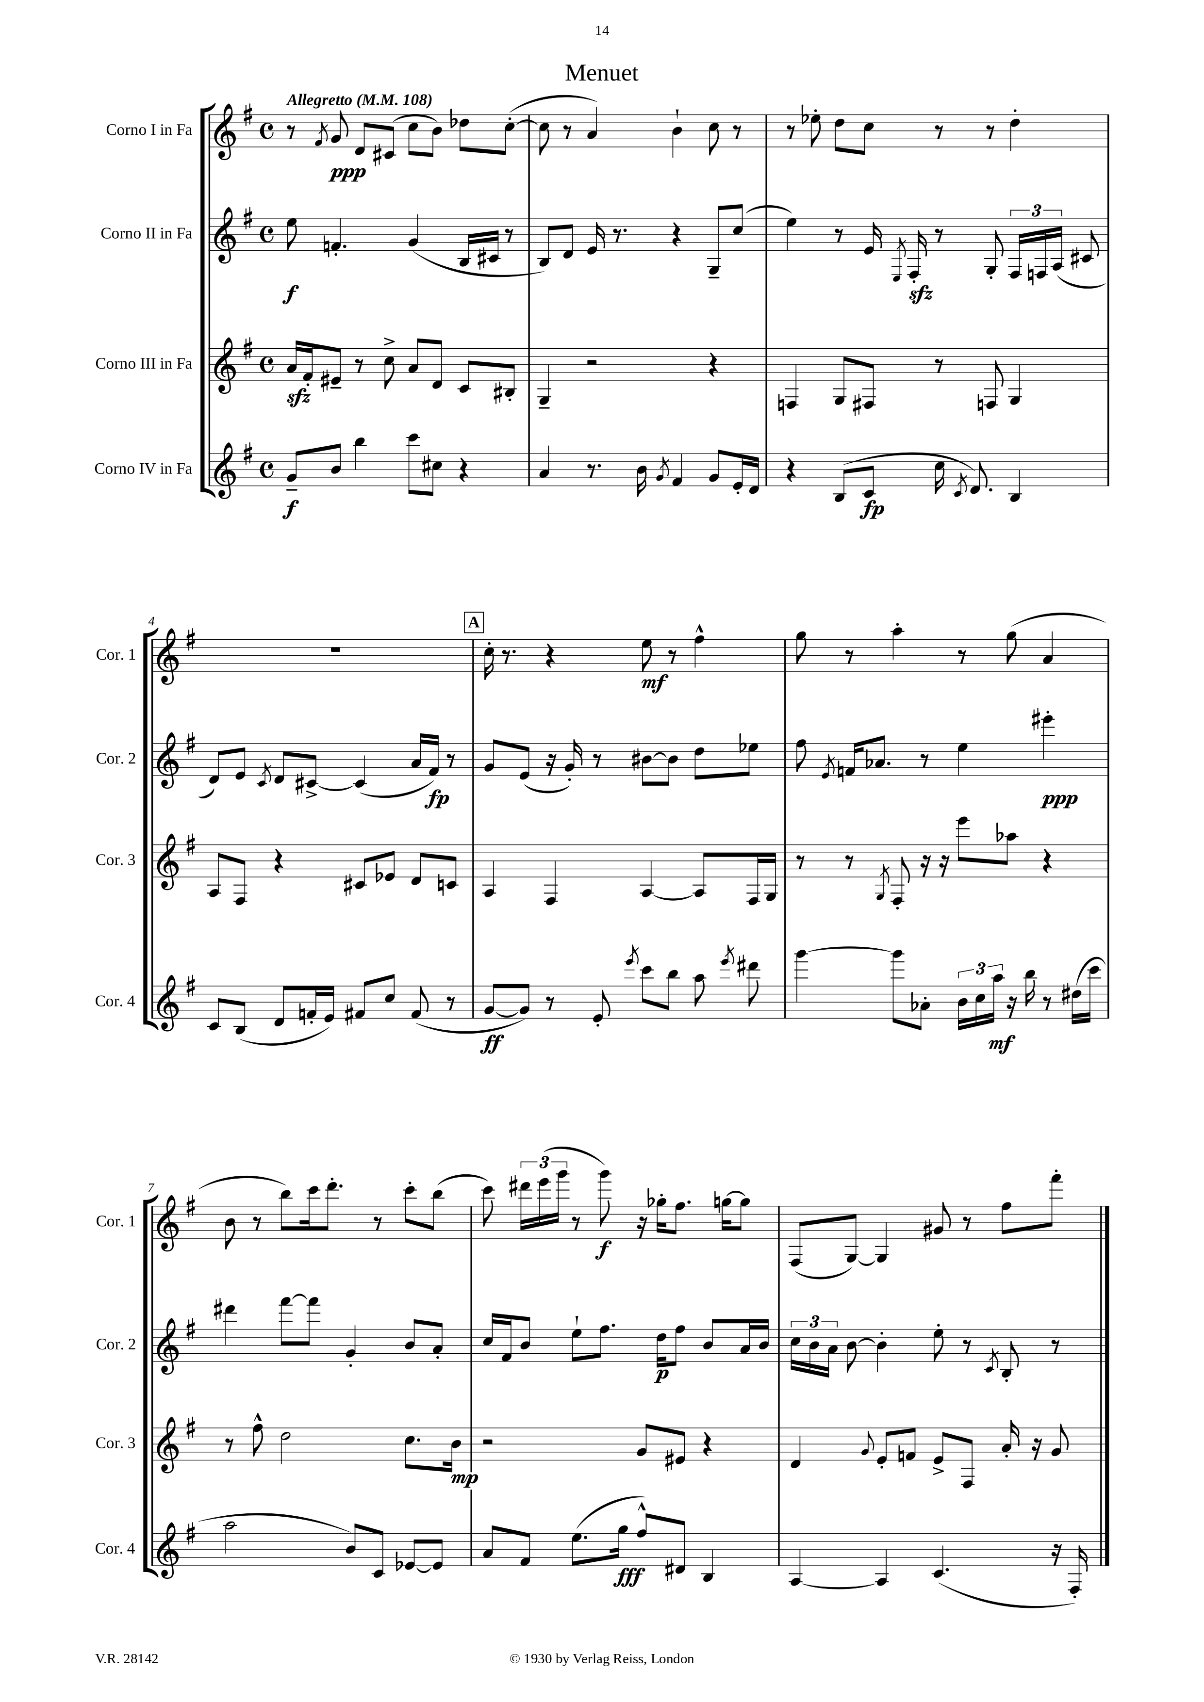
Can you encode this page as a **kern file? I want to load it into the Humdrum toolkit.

**kern	**dynam	**kern	**dynam	**kern	**dynam	**kern	**dynam
*part4	*part4	*part3	*part3	*part2	*part2	*part1	*part1
*staff4	*staff4	*staff3	*staff3	*staff2	*staff2	*staff1	*staff1
*I"Corno IV in Fa	*	*I"Corno III in Fa	*	*I"Corno II in Fa	*	*I"Corno I in Fa	*
*I'Cor. 4	*	*I'Cor. 3	*	*I'Cor. 2	*	*I'Cor. 1	*
*clefG2	*	*clefG2	*	*clefG2	*	*clefG2	*
*k[f#]	*	*k[f#]	*	*k[f#]	*	*k[f#]	*
*M4/4	*	*M4/4	*	*M4/4	*	*M4/4	*
*met(c)	*	*met(c)	*	*met(c)	*	*met(c)	*
*MM108	*	*MM108	*	*MM108	*	*MM108	*
=1	=1	=1	=1	=1	=1	=1	=1
!	!	!	!	!	!	!LO:TX:a:B:t=Allegretto	!
8g~/L	f	16azz/LL	.	8ee\	f	8r	.
.	.	16f#'/J	.	.	.	.	.
.	.	.	.	.	.	8qf#/	.
8b/J	.	8e#X~/J	.	4.fn'/	.	8g/	ppp
4bb\	.	8r	.	.	.	8d/L	.
.	.	8cc^\	.	.	.	(8c#X/J	.
8ccc\L	.	8a/L	.	(4g/	.	8cc\L	.
8cc#X\J	.	8d/J	.	.	.	8b\J)	.
4r	.	8c/L	.	16B/LL	.	8dd-X\L	.
.	.	.	.	16c#X/JJ	.	.	.
.	.	8B#X'/J	.	8r	.	([8cc'\J	.
=2	=2	=2	=2	=2	=2	=2	=2
4a/	.	4G~/	.	8B/L)	.	8cc\]	.
.	.	.	.	8d/J	.	8r	.
8.r	.	2r	.	16e/	.	4a/)	.
.	.	.	.	8.r	.	.	.
16b\	.	.	.	.	.	.	.
8qg/	.	.	.	.	.	.	.
4f#/	.	.	.	4r	.	4b`\	.
8g/L	.	4r	.	8G~/L	.	8cc\	.
16e'/L	.	.	.	(8cc/J	.	8r	.
16d/JJ	.	.	.	.	.	.	.
=3	=3	=3	=3	=3	=3	=3	=3
4r	.	4Fn/	.	4ee\)	.	8r	.
.	.	.	.	.	.	8ee-X'\	.
(8B/L	.	8G/L	.	8r	.	8dd\L	.
8c/J	fp	8F#X/J	.	16e/	.	8cc\J	.
.	.	.	.	8qE/	.	.	.
.	.	.	.	16F#zz'/	.	.	.
16cc\	.	8r	.	8r	.	8r	.
8qc/	.	.	.	.	.	.	.
8.d/)	.	.	.	.	.	.	.
.	.	8Fn/	.	8G'/	.	8r	.
4B/	.	4G/	.	24F#/LL	.	4dd'\	.
.	.	.	.	24Fn/	.	.	.
.	.	.	.	(24A/JJ	.	.	.
.	.	.	.	8c#X/	.	.	.
!!LO:LB:g=z
=4	=4	=4	=4	=4	=4	=4	=4
8c/L	.	8A/L	.	8d/L)	.	1r	.
(8B/J	.	8F#/J	.	8e/J	.	.	.
.	.	.	.	8qc/	.	.	.
8d/L	.	4r	.	8d/L	.	.	.
16fn'/L	.	.	.	[8c#X^/J	.	.	.
16e/JJ)	.	.	.	.	.	.	.
8f#X/L	.	8c#X/L	.	(4c#/]	.	.	.
8cc/J	.	8e-X/J	.	.	.	.	.
(8f#/	.	8d/L	.	16a/LL	.	.	.
.	.	.	.	16f#/JJ)	fp	.	.
8r	.	8cn/J	.	8r	.	.	.
!!LO:REH:place=s1:t=A
=5	=5	=5	=5	=5	=5	=5	=5
[8g/L	ff	4A/	.	8g/L	.	16cc'\	.
.	.	.	.	.	.	8.r	.
8g/J])	.	.	.	(8e/J	.	.	.
8r	.	4F#/	.	16r	.	4r	.
.	.	.	.	16g'/)	.	.	.
8e'/	.	.	.	8r	.	.	.
8qeee/	.	.	.	.	.	.	.
8ccc\L	.	[4A/	.	[8b#X\L	.	8ee\	mf
8bb\J	.	.	.	8b#\J]	.	8r	.
8aa\	.	8A/L]	.	8dd\L	.	4ff#^^\	.
8qeee/	.	.	.	.	.	.	.
8ddd#X\	.	16F#/L	.	8ee-X\J	.	.	.
.	.	16G/JJ	.	.	.	.	.
=6	=6	=6	=6	=6	=6	=6	=6
[4ggg\	.	8r	.	8ff#\	.	8gg\	.
.	.	.	.	8qe/	.	.	.
.	.	8r	.	16fn/KL	.	8r	.
.	.	.	.	8.a-X/J	.	.	.
.	.	8qG/	.	.	.	.	.
8ggg\L]	.	8F#'/	.	.	.	4aa'\	.
8a-X'\J	.	16r	.	8r	.	.	.
.	.	16r	.	.	.	.	.
24b\LL	.	8eee\L	.	4ee\	.	8r	.
24cc\	.	.	.	.	.	.	.
24aa\JJ	mf	.	.	.	.	.	.
16r	.	8aa-X\J	.	.	.	(8gg\	.
16bb\	.	.	.	.	.	.	.
8r	.	4r	.	4eee#X'\	ppp	4a/	.
(16dd#X\LL	.	.	.	.	.	.	.
16ccc\JJ	.	.	.	.	.	.	.
!!LO:LB:g=z
=7	=7	=7	=7	=7	=7	=7	=7
2aa\	.	8r	.	4ddd#X\	.	8b\	.
.	.	8ff#^^\	.	.	.	8r	.
.	.	2dd\	.	[8fff#\L	.	8bb\L)	.
.	.	.	.	8fff#\J]	.	16ccc\k	.
.	.	.	.	.	.	8.ddd'\J	.
8b/L)	.	.	.	4g'/	.	.	.
8c/J	.	.	.	.	.	8r	.
[8e-X/L	.	8.cc\L	.	8b/L	.	8ccc'\L	.
8e-/J]	.	.	.	8a'/J	.	(8bb\J	.
.	.	16b\Jk	mp	.	.	.	.
=8	=8	=8	=8	=8	=8	=8	=8
8a/L	.	2r	.	16cc/LL	.	8ccc\)	.
.	.	.	.	16f#/J	.	.	.
8f#/J	.	.	.	8b/J	.	24ddd#X\LL	.
.	.	.	.	.	.	(24eee\	.
.	.	.	.	.	.	24ggg\JJ	.
(8.ee\L	.	.	.	8ee`\L	.	8r	.
.	.	.	.	8.ff#\J	.	8ggg\)	f
16gg\Jk	fff	.	.	.	.	.	.
8ff#^^/L)	.	8g/L	.	.	.	16r	.
.	.	.	.	16dd\KL	p	16gg-X'\KL	.
8d#X/J	.	8e#X/J	.	8ff#\J	.	8.ff#\J	.
4B/	.	4r	.	8b/L	.	.	.
.	.	.	.	.	.	[16ggn\KL	.
.	.	.	.	16a/L	.	8gg\J]	.
.	.	.	.	16b/JJ	.	.	.
=9	=9	=9	=9	=9	=9	=9	=9
[4A/	.	4d/	.	24cc\LL	.	(8F#/L	.
.	.	.	.	24b\	.	.	.
.	.	.	.	24a\JJ	.	.	.
.	.	.	.	[8b\	.	[8G/J)	.
.	.	8qqg/	.	.	.	.	.
4A/]	.	8e'/L	.	4b'\]	.	4G/]	.
.	.	8fn/J	.	.	.	.	.
(4.c/	.	8e^/L	.	8ee'\	.	8g#X/	.
.	.	8F#/J	.	8r	.	8r	.
.	.	.	.	8qc/	.	.	.
.	.	16a'/	.	8B'/	.	8ff#\L	.
.	.	16r	.	.	.	.	.
16r	.	8g/	.	8r	.	8fff#'\J	.
16F#'/)	.	.	.	.	.	.	.
==	==	==	==	==	==	==	==
*-	*-	*-	*-	*-	*-	*-	*-
